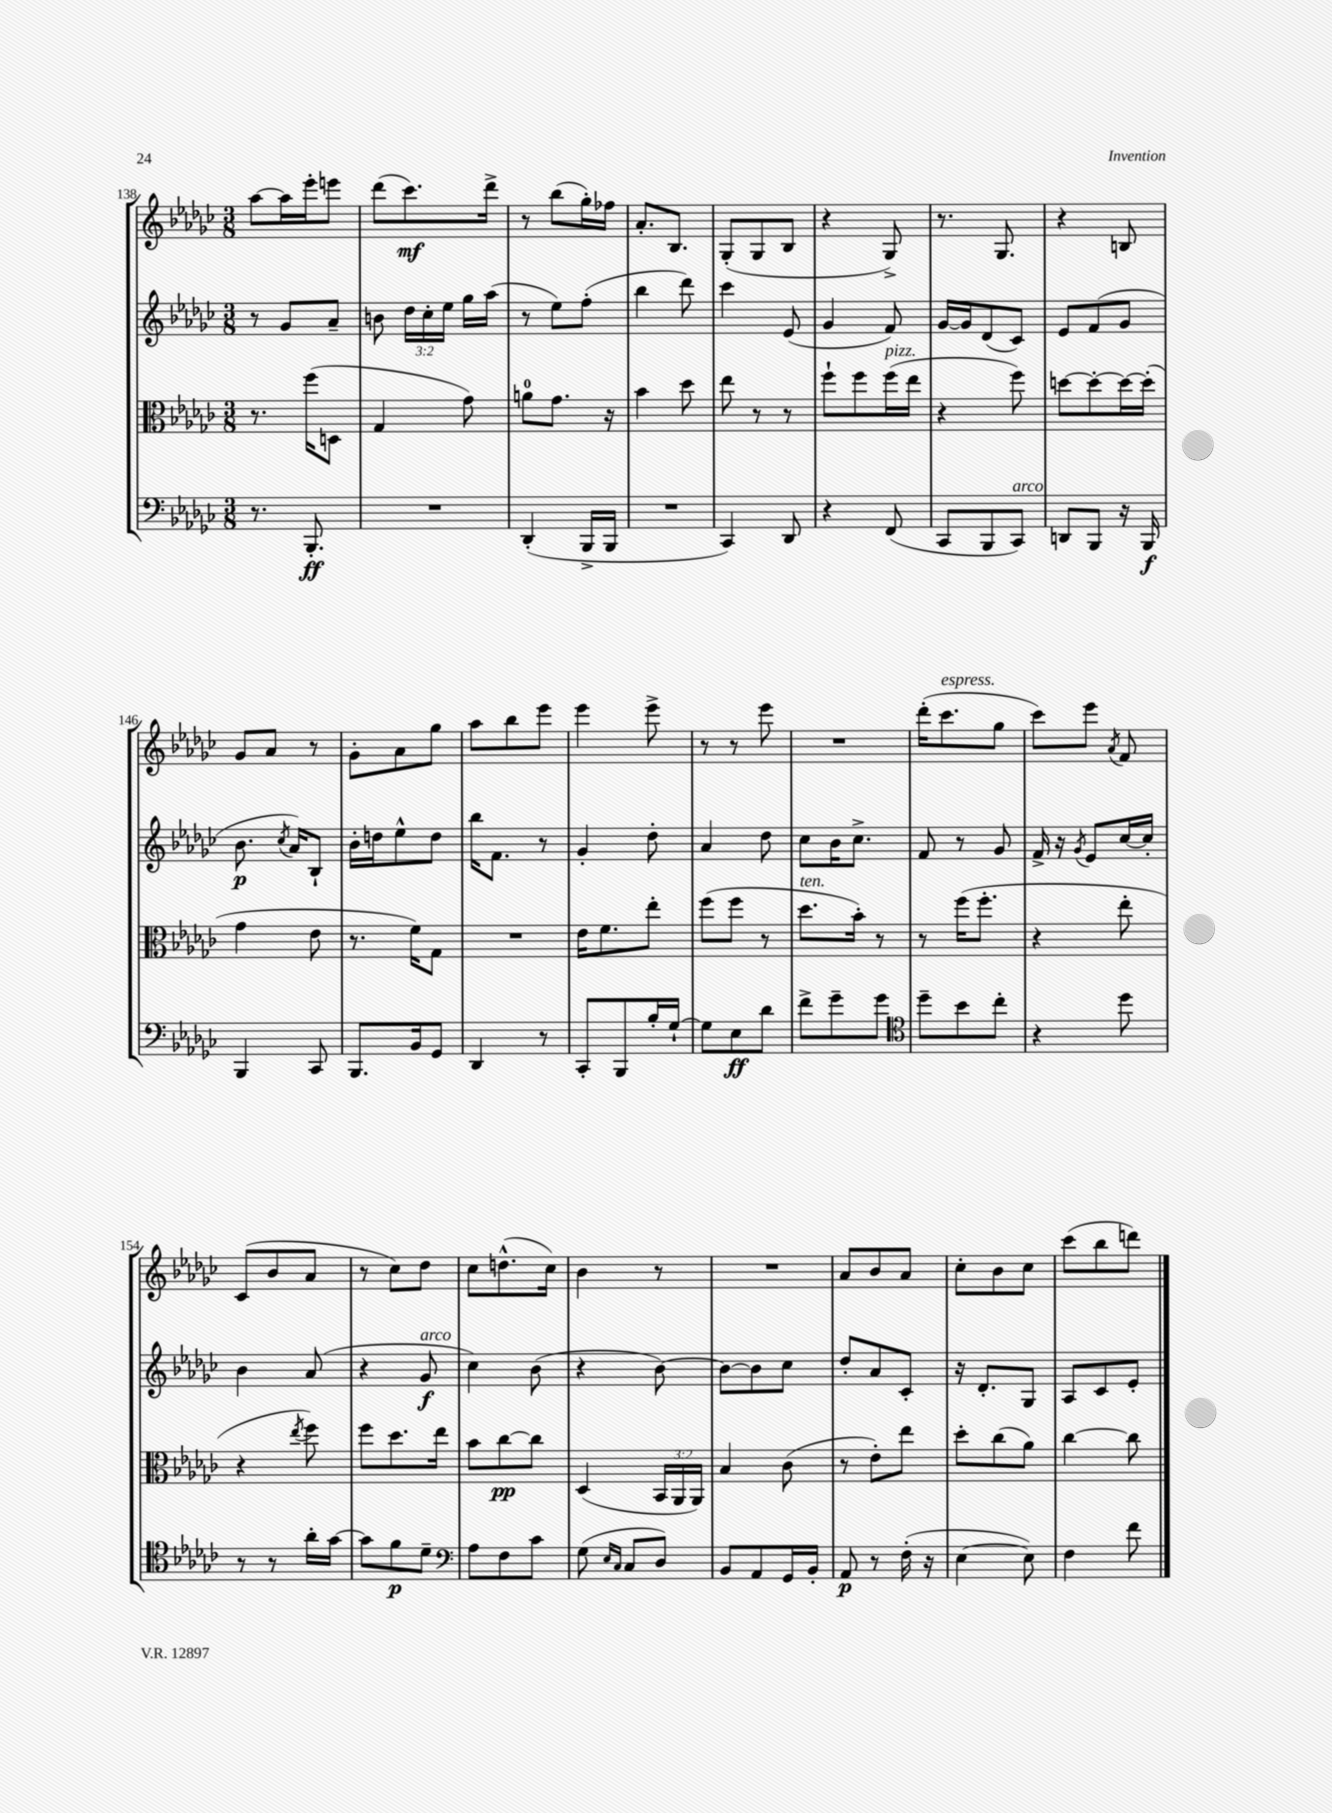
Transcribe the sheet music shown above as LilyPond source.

<<
\new StaffGroup <<
\new Staff = "s0" {
    \clef treble \key ges \major \numericTimeSignature \time 3/8
    \autoBeamOff aes''8[~ aes''16 ees'''16-. e'''8] |
    des'''8[( ces'''8.\mf) des'''16]-> |
    r8 bes''8[( ges''16-.) fes''16] |
    aes'8.[-. bes8.] |
    ges8[-.( ges8 bes8] |
    r4 ges8->) |
    r8. ges8. |
    r4 b8 |
    ges'8[ aes'8] r8 |
    ges'8[-. aes'8 ges''8] |
    aes''8[ bes''8 ees'''8] |
    ees'''4 ees'''8-> |
    r8 r8 ees'''8 |
    R4. |
    des'''16[-.( ces'''8.^\markup { \italic "espress." } ges''8] |
    ces'''8[) ees'''8] \acciaccatura { aes'8 } f'8 |
    ces'8[( bes'8 aes'8] |
    r8 ces''8[) des''8] |
    ces''8[ d''8.-^( ces''16]) |
    bes'4 r8 |
    R4. |
    aes'8[ bes'8 aes'8] |
    ces''8[-. bes'8 ces''8] |
    ces'''8[( bes''8 d'''8]) \bar "|." |
}
\new Staff = "s1" {
    \clef treble \key ges \major \numericTimeSignature \time 3/8 \override Staff.TupletNumber.text = #tuplet-number::calc-fraction-text
    \autoBeamOff r8 ges'8[ aes'8]-- |
    b'8 \tuplet 3/2 { des''16[ ces''16-. ees''16] } ges''16[ aes''16]( |
    r8 ees''8[) f''8]-.( |
    bes''4 des'''8) |
    ces'''4 ees'8( |
    ges'4 f'8) |
    ges'16[~ ges'16 des'8( ces'8]) |
    ees'8[ f'8( ges'8] |
    bes'8.\p \acciaccatura { ces''8 } aes'16[) bes8]-! |
    bes'16[-. d''16 ees''8-^ d''8] |
    bes''16[ f'8.] r8 |
    ges'4-. des''8-. |
    aes'4 des''8 |
    ces''8[ bes'16 ces''8.]-> |
    f'8 r8 ges'8 |
    f'16-> r16 \acciaccatura { ges'8 } ees'8[ ces''16~ ces''16]-. |
    bes'4 aes'8( |
    r4 ges'8\f^\markup { \italic "arco" } |
    ces''4) bes'8( |
    r4 bes'8~) |
    bes'8[~ bes'8 ces''8] |
    des''8[-. aes'8 ces'8]-. |
    r16 des'8.[-. ges8] |
    aes8[ ces'8 ees'8]-. \bar "|." |
}
\new Staff = "s2" {
    \clef alto \key ges \major \numericTimeSignature \time 3/8 \override Staff.TupletNumber.text = #tuplet-number::calc-fraction-text
    \autoBeamOff r8. f''16[( d8] |
    ges4 ges'8) |
    a'8[-0 ges'8.] r16 |
    bes'4 des''8 |
    ees''8 r8 r8 |
    f''8[-! f''8 f''16^\markup { \italic "pizz." }( ees''16] |
    r4 f''8) |
    d''8[~ d''8~-. d''16~ d''16]-.( |
    ges'4 ees'8 |
    r8. f'16[) ges8] |
    R4. |
    ees'16[ f'8. ees''8]-. |
    f''8[( f''8] r8 |
    des''8.[^\markup { \italic "ten." } bes'16]-.) r8 |
    r8 f''16[( f''8.]-. |
    r4 ees''8-. |
    r4 \acciaccatura { ees''8 } f''8) |
    f''8[ des''8. ees''16] |
    bes'8[ ces''8~\pp ces''8] |
    des4( \tuplet 3/2 { bes,16[ aes,16 aes,16]) } |
    bes4 ces'8( |
    r8 ees'8[-.) ees''8] |
    des''8[-. ces''8( aes'8]) |
    ces''4~ ces''8 \bar "|." |
}
\new Staff = "s3" {
    \clef bass \key ges \major \numericTimeSignature \time 3/8
    \autoBeamOff r8. bes,,8.-.\ff |
    R4. |
    des,4-.( bes,,16[-> bes,,16] |
    R4. |
    ces,4) des,8 |
    r4 f,8( |
    ces,8[ bes,,8 ces,8]^\markup { \italic "arco" }) |
    d,8[ bes,,8] r16 bes,,16\f |
    bes,,4 ces,8 |
    bes,,8.[ bes,16 ges,8] |
    des,4 r8 |
    ces,8[-. bes,,8 bes16-. ges16]~-! |
    ges8[ ees8\ff des'8] |
    f'8[-> ges'8-- ges'8] |
    \clef tenor des''8[-- bes'8 ces''8]-. |
    r4 des''8 |
    r8 r8 aes'16[-. ges'16]~ |
    ges'8[ f'8\p des'8]-- |
    \clef bass aes8[ f8 ces'8] |
    ges8( \grace { ees16[ ces16] } ces8[ des8]) |
    bes,8[ aes,8 ges,16 bes,16]-. |
    aes,8\p r8 f16-.( r16 |
    ees4~ ees8) |
    f4 f'8 \bar "|." |
}
>>
>>
\layout { \context { \Score currentBarNumber = #138 } }
